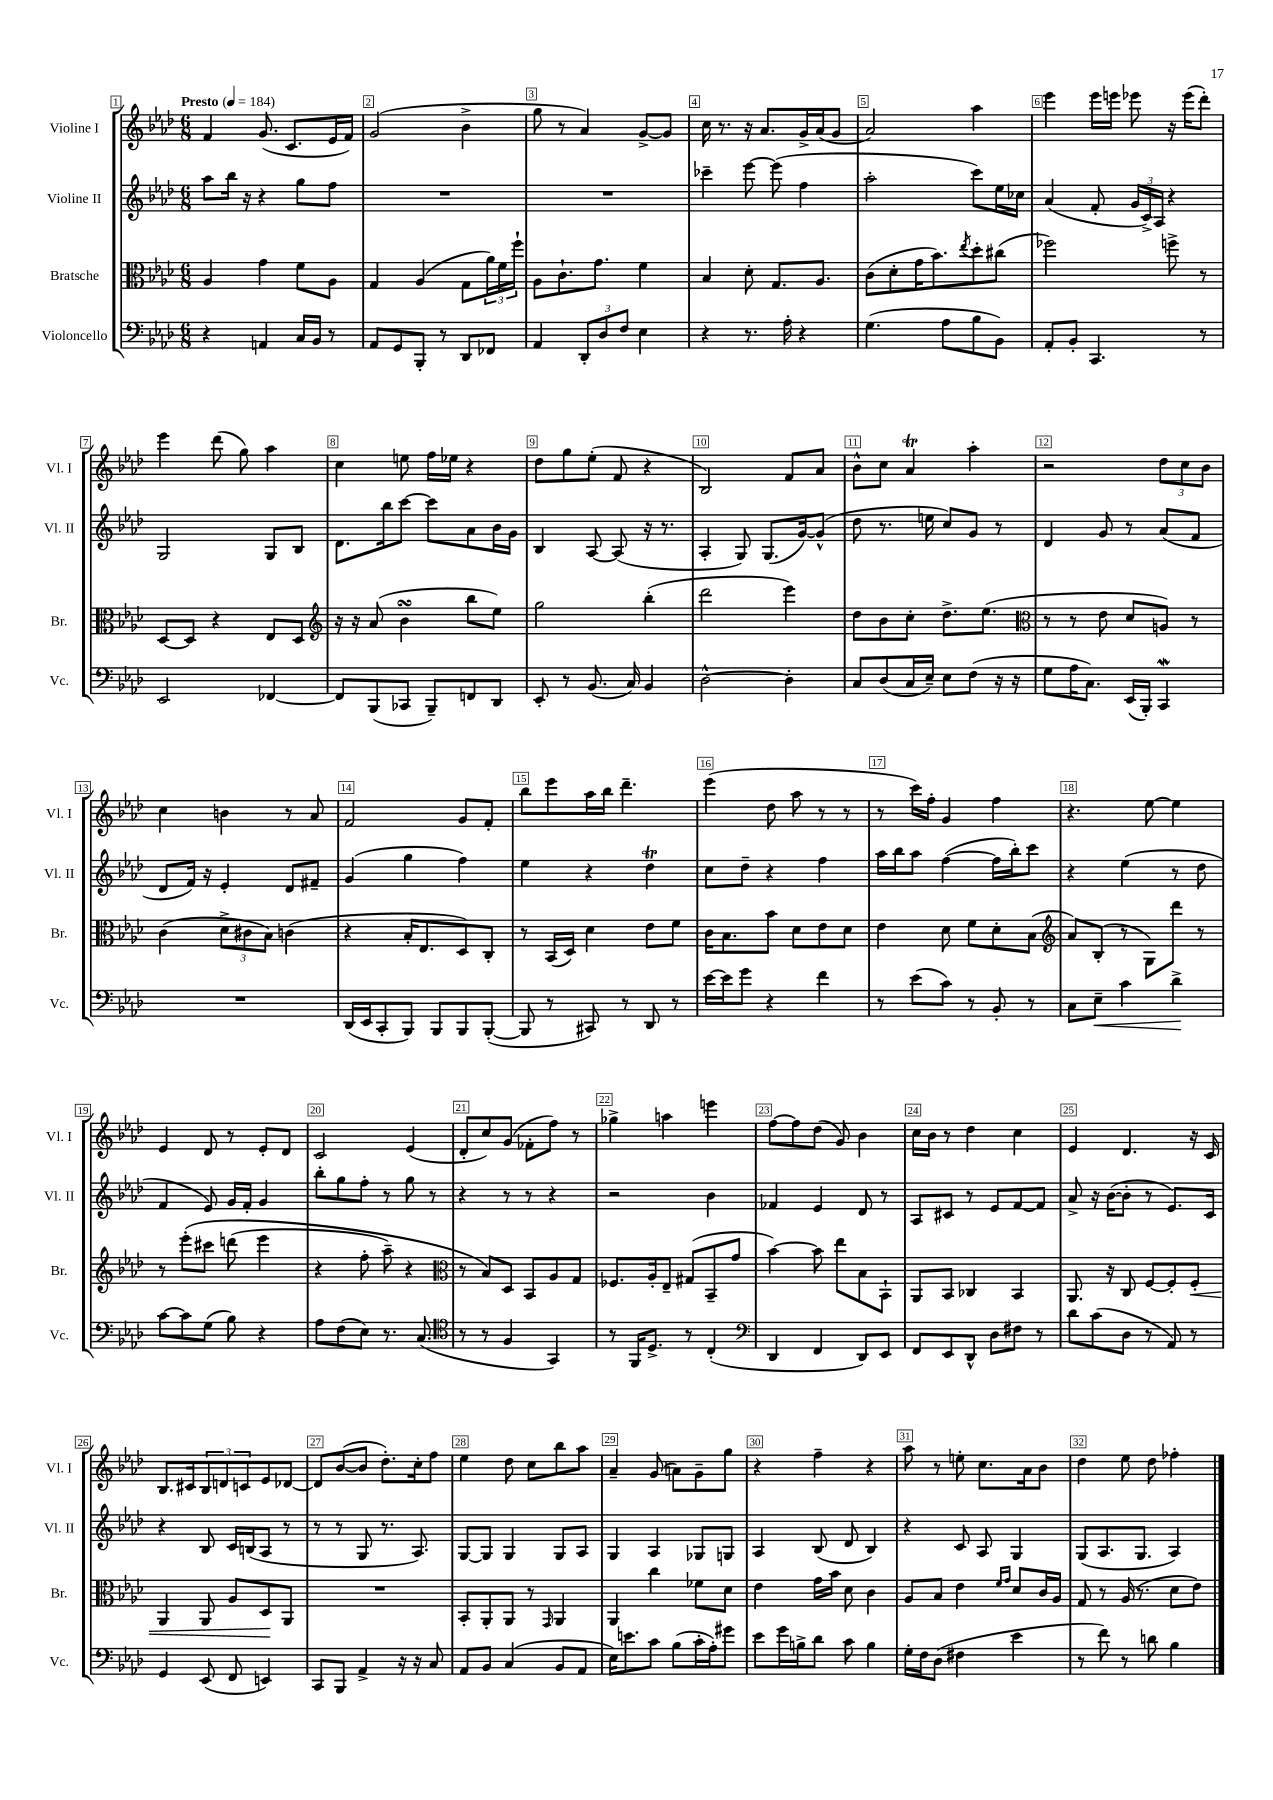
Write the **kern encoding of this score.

**kern	**kern	**kern	**kern
*staff4	*staff3	*staff2	*staff1
*clefF4	*clefC3	*clefG2	*clefG2
*k[b-e-a-d-]	*k[b-e-a-d-]	*k[b-e-a-d-]	*k[b-e-a-d-]
*M6/8	*M6/8	*M6/8	*M6/8
*MM184	*MM184	*MM184	*MM184
4r	4A-	8aa-	4f
.	.	16bb-	.
.	.	16r	.
4AA	4g	4r	(8.g
.	.	.	8.c
16C	8f	8gg	.
16BB-	.	.	.
8r	8A-	8ff	16e-
.	.	.	16f)
=	=	=	=
8AA-	4G	2.r	(2g
8GG	.	.	.
8BBB-'	(4A-	.	.
8r	.	.	.
8DD-	8G	.	4b-^
8FF-	24a-)	.	.
.	24f	.	.
.	24ff`	.	.
=	=	=	=
4AA-	8A-	2.r	8gg
.	8.c`	.	8r
12DD-'	.	.	4a-)
.	8.g	.	.
12D-	.	.	.
12F	.	.	.
4E-	4f	.	[8g^
.	.	.	8g]
=	=	=	=
4r	4B-	4ccc-~	16cc
.	.	.	8.r
8.r	8d-'	[8eee-	16r
.	.	.	8.a-
.	8.G	(8eee-]	.
16A-'	.	.	.
4r	.	4ff	16g^
.	8.A-	.	(16a-
.	.	.	8g
=	=	=	=
(4.G	(8c	2aa-'	2a-)
.	8d-'	.	.
.	16g	.	.
.	8.b-)	.	.
8A-	.	.	.
.	8qee-	.	.
8B-	8dd-'	8ccc)	4aa-
8BB-)	(8cc#	16ee-	.
.	.	16cc-	.
=	=	=	=
8AA-'	2ff-)	(4a-	4eee-
8BB-'	.	.	.
4.CC	.	8f'	16eee-
.	.	.	16eee
.	.	24g	8eee-
.	.	24c^)	.
.	.	24A-	.
.	8ff^	4r	16r
.	.	.	(16eee-
8r	8r	.	8ddd-')
=	=	=	=
2EE-	[8D-	2G	4eee-
.	8D-]	.	.
.	4r	.	(8ddd-
.	.	.	8gg)
[4FF-	8E-	8G	4aa-
.	8D-	8B-	.
=	=	=	=
*	*clefG2	*	*
8FF-]	16r	8.d-	4cc
.	16r	.	.
(8BBB-	(8a-	.	.
.	.	16bb-	.
8CC-	4b-	[8ccc	8ee
8BBB-~)	.	8ccc]	16ff
.	.	.	16ee-
8FF	8bb-	8a-	4r
8DD-	8ee-)	16b-	.
.	.	16g	.
=	=	=	=
8EE-'	2gg	4B-	8dd-
8r	.	.	8gg
(8.BB-	.	[8A-	(8ee-'
.	.	(8A-]	8f
16C)	.	.	.
4BB-	(4bb-'	16r	4r
.	.	8.r	.
=	=	=	=
[2D-^^	2ddd-	4A-'	2B-)
.	.	8G)	.
.	.	(8.G	.
4D-']	4eee-)	.	8f
.	.	[16g)	.
.	.	(8g^^]	8a-
=	=	=	=
8C	8dd-	8dd-	8b-^^
(8D-	8b-	8.r	8cc
16C	8cc'	.	4a-
16E-~)	.	16ee	.
8E-	8.dd-^	8cc)	.
(8F	.	8g	4aa-'
.	(8.ee-	.	.
16r	.	8r	.
16r	.	.	.
=	=	=	=
*	*clefC3	*	*
8G	8r	4d-	2r
16A-	8r	.	.
8.C)	.	.	.
.	8e-	8g	.
(16EE-	8d-	8r	.
16BBB-')	.	.	.
4CC	8A)	(8a-	12dd-
.	.	.	12cc
.	8r	8f	.
.	.	.	12b-
=	=	=	=
2.r	(4c	8d-	4cc
.	.	16f)	.
.	.	16r	.
.	12d-^	4e-'	4b
.	12c#	.	.
.	12B-)	.	.
.	(4c	8d-	8r
.	.	8f#~	8a-
=	=	=	=
(16DD-	4r	(4g	2f
16EE-	.	.	.
8CC'	.	.	.
8BBB-)	16B-'	4gg	.
.	8.E-	.	.
8BBB-	.	.	.
8BBB-	8D-)	4ff)	8g
([8BBB-'	8C'	.	8f'
=	=	=	=
8BBB-]	8r	4ee-	8bb-
8r	(16BB-	.	8eee-
.	16D-)	.	.
8CC#)	4d-	4r	16aa-
.	.	.	16bb-
8r	.	.	4.ddd-~
8DD-	8e-	4dd-	.
8r	8f	.	.
=	=	=	=
[16e-	16c	8cc	(4eee-
16e-]	8.B-	.	.
8g	.	8dd-~	.
4r	8b-	4r	8dd-
.	8d-	.	8aa-
4f	8e-	4ff	8r
.	8d-	.	8r
=	=	=	=
8r	4e-	16aa-	8r
.	.	16bb-	.
(8e-	.	8aa-	16ccc)
.	.	.	16ff'
8c)	8d-	([4ff	4g
8r	8f	.	.
8BB-'	8d-'	16ff]	4ff
.	.	16bb-')	.
8r	(8B-	8ccc	.
=	=	=	=
*	*clefG2	*	*
8C	8a-)	4r	4.r
8E-~	(8B-'	.	.
4c	8r	(4ee-	.
.	8G)	.	[8ee-
4d-^	8ddd-	8r	4ee-]
.	8r	8dd-	.
=	=	=	=
[8c	8r	4f	4e-
8c]	&(8eee-'	.	.
(8G	8ccc#	8e-)	8d-
8B-)	(8ddd	16g	8r
.	.	16f'	.
4r	4eee-	4g	8e-'
.	.	.	8d-
=	=	=	=
8A-	4r	8bb-'	2c
(8F	.	8gg	.
8E-)	8ff'	8ff'	.
8.r	8aa-~)	8r	.
.	4r	8gg	(4e-
(8.C	.	.	.
.	.	8r	.
=	=	=	=
*clefC4	*clefC3	*	*
8r	8r	4r	8d-'
8r	8B-&)	.	8cc)
4F	8D-	8r	(8g
.	8BB-	8r	8f-'
4GG)	8A-	4r	8ff)
.	8G	.	8r
=	=	=	=
8r	8.F-	2r	4gg-^
16FF	.	.	.
8.D-^	16A-'	.	.
.	8E-~	.	4aa
8r	(8G#	.	.
(4C'	8BB-~	4b-	4eee
.	8g	.	.
=	=	=	=
*clefF4	*	*	*
4DD-	[4b-)	4f-	[8ff
.	.	.	8ff]
4FF	8b-]	4e-	(8dd-
.	8ee-	.	8g)
8DD-)	8B-	8d-	4b-
8EE-	8BB-`	8r	.
=	=	=	=
8FF	8AA-	8A-	16cc
.	.	.	16b-
8EE-	8BB-	8c#	8r
8DD-^^	4C-	8r	4dd-
8D-	.	8e-	.
8F#	4BB-	[8f	4cc
8r	.	8f]	.
=	=	=	=
8d-	8.AA-	8a-^	4e-
(8c	.	16r	.
.	16r	([16b-	.
8D-	8C	8b-']	4.d-
8r	[8F	8r	.
8AA-)	8F']	8.e-)	.
8r	8F'	.	16r
.	.	16c	16c
=	=	=	=
4GG	4AA-	4r	8.B-
.	.	.	16c#
(8EE-	8AA-	8B-	12B-
.	.	.	12d
8FF	8A-	16c	.
.	.	.	12c
.	.	(16B	.
4EE)	8D-	8A-	8e-
.	8AA-	8r	[8d-
=	=	=	=
8CC	2.r	8r	8d-]
8BBB-	.	8r	([8b-
4AA-^	.	8G	8b-]
.	.	8.r	8.dd-')
16r	.	.	.
16r	.	8.A-)	16cc'
8C	.	.	8ff
=	=	=	=
8AA-	8BB-'	[8G	4ee-
8BB-	8AA-'	8G]	.
(4C	8AA-	4G	8dd-
.	8r	.	8cc
.	16qqGG	.	.
8BB-	4AA-	8G	8bb-
8AA-	.	8A-	8aa-
=	=	=	=
16E-)	4AA-	4G	4a-~
8.e	.	.	.
8c	4cc	4A-	(8g
(8B-	.	.	8a)
16c'	8f-	8G-	8g~
16A-')	.	.	.
8g#	8d-	8G	8gg
=	=	=	=
8e-	4e-	4A-	4r
16g	.	.	.
16B^	.	.	.
8d-	16g	(8B-	4ff~
.	16b-	.	.
8c	8d-	8d-	.
4B	4c	4B-)	4r
=	=	=	=
16G'	8A-	4r	8aa-
16F	.	.	.
(8D-	8B-	.	8r
4F#	4e-	8c	8ee'
.	.	8A-	8.cc
.	16qqf	.	.
.	16qqg	.	.
4e-	8d-	4G	.
.	.	.	16a-
.	16c	.	8b-
.	16A-	.	.
=	=	=	=
8r	8G	(8G	4dd-
8f)	8r	8.A-	.
8r	(16A-	.	8ee-
.	8.r	8.G	.
8d	.	.	8dd-
4B-	8d-	4A-)	4ff-'
.	8e-)	.	.
==	==	==	==
*-	*-	*-	*-
